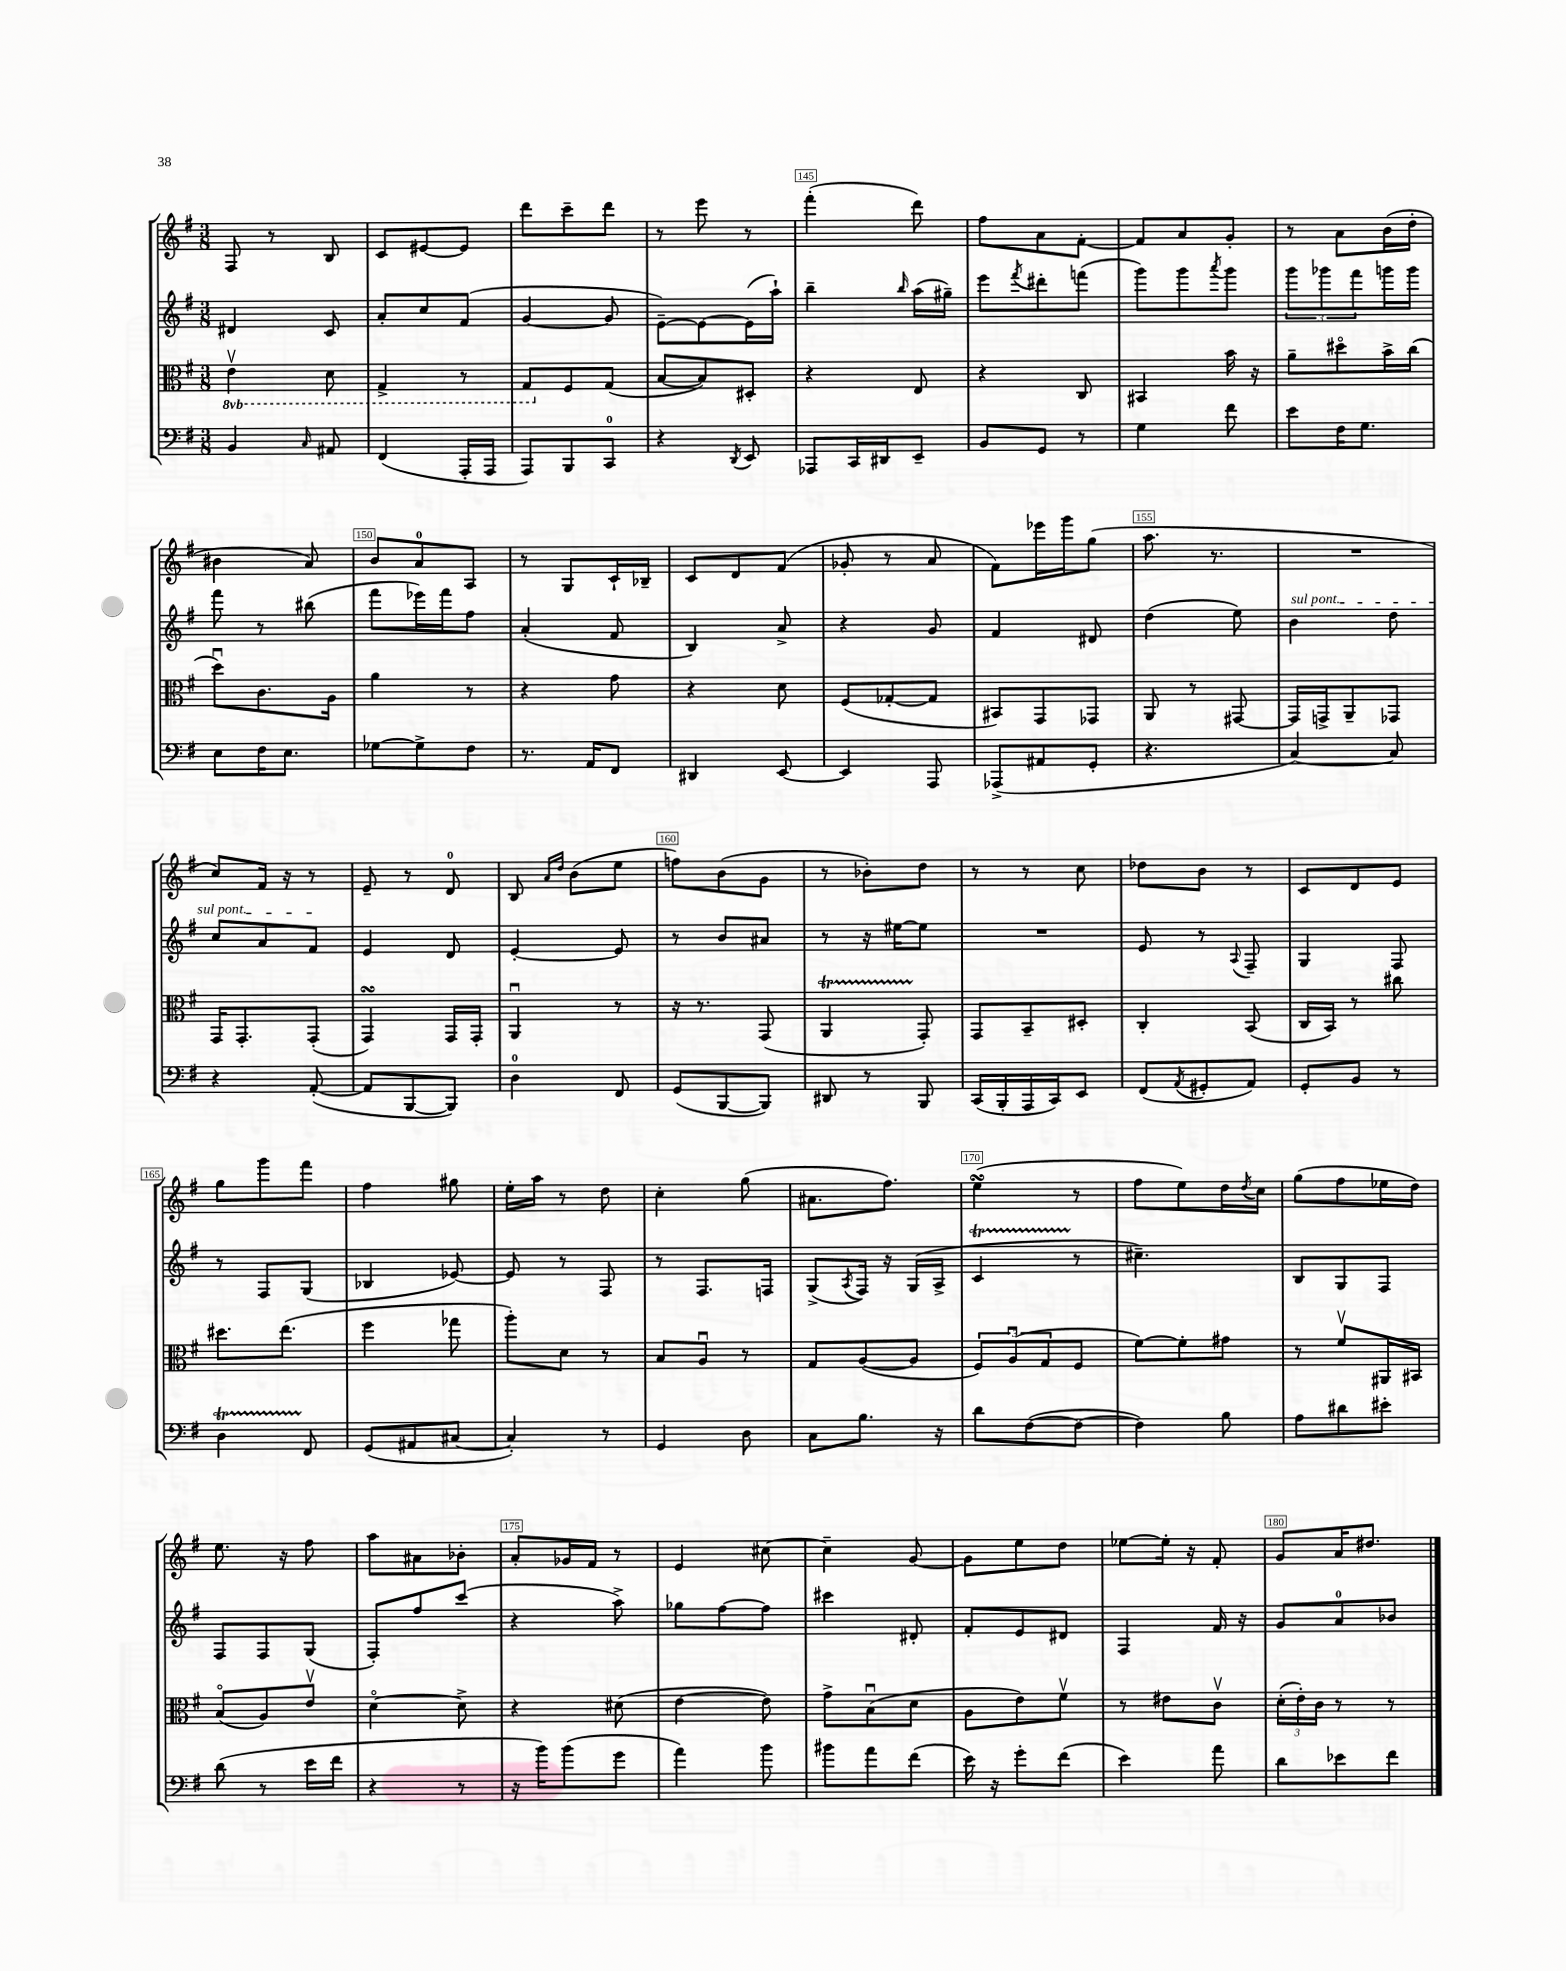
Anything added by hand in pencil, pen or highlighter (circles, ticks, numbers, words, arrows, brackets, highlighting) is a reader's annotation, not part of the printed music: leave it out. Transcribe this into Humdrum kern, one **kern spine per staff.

**kern	**kern	**kern	**kern
*staff4	*staff3	*staff2	*staff1
*clefF4	*clefC3	*clefG2	*clefG2
*k[f#]	*k[f#]	*k[f#]	*k[f#]
*M3/8	*M3/8	*M3/8	*M3/8
4BB	4Ev	4d#	8F#
.	.	.	8r
16qqC	.	.	.
8AA#	8D	8c	8B
=	=	=	=
(4FF#	4GG^	8a'	8c
.	.	8cc	[8e#
16AAA'	8r	(8f#	8e#]
16AAA	.	.	.
=	=	=	=
8AAA)	8GG	[4g	8ddd
8BBB	8F#	.	8ccc~
8CC	(8G	8g]	8ddd
=	=	=	=
4r	[8B	[8e~)	8r
.	8B])	8e_	8eee
8qDD	.	.	.
8EE	8D#'	(16e]	8r
.	.	16aa`)	.
=	=	=	=
8AAA-	4r	4bb~	(4fff#'
16CC	.	.	.
16DD#	.	.	.
.	.	16qqbb	.
8EE~	8E	(16aa	8ddd)
.	.	16gg#~)	.
=	=	=	=
8BB	4r	8eee	8ff#
.	.	8qfff#	.
8GG	.	8ddd#'	8a
8r	8C	(8fff	[8f#'
=	=	=	=
4G	4BB#	8ggg)	8f#]
.	.	8ggg	8a
.	.	8qaaa	.
8f#	16b	8ggg	8g'
.	16r	.	.
=	=	=	=
8e	8a~	12ggg	8r
.	.	12ggg-	.
16F#	8dd#o	.	8a
.	.	12fff#	.
8.G	.	.	.
.	16b^	16ggg	(16b
.	(16cc	16ggg	16dd'
=	=	=	=
8E	8ddu)	8fff#	4b#
16F#	8.c	8r	.
8.E	.	.	.
.	.	(8bb#	8a)
.	16A	.	.
=	=	=	=
[8G-	4a	8fff#	8b
8G-^]	.	16eee-)	8a
.	.	16fff#	.
8F#	8r	8ff#	8A
=	=	=	=
8.r	4r	(4a'	8r
.	.	.	8G
16AA	.	.	.
8FF#	8g	8f#	16c`
.	.	.	16B-~
=	=	=	=
4DD#	4r	4B)	8c
.	.	.	8d
[8EE	8d	8a^	(8f#
=	=	=	=
4EE]	(8F#	4r	8g-'
.	[8G-'	.	8r
8AAA	8G-]	8g	8a
=	=	=	=
(8AAA-^	8BB#)	4f#	8f#)
8AA#	8GG	.	16eee-
.	.	.	16ggg
8GG'	8GG-	8d#	(8gg
=	=	=	=
4.r	8AA	(4dd	8.aa
.	8r	.	.
.	.	.	8.r
.	[8GG#	8ee)	.
=	=	=	=
[4C)	16GG#]	4b	4.r
.	16GG^	.	.
.	8AA~	.	.
8C]	8GG-	8dd	.
=	=	=	=
4r	16GG	8cc	8cc)
.	8.GG'	.	.
.	.	8a	16f#
.	.	.	16r
([8AA'	(8GG'	8f#	8r
=	=	=	=
8AA]	4GG)	4e	8e~
[8BBB	.	.	8r
8BBB])	16GG	8d	8d
.	16GG'	.	.
=	=	=	=
4D	4AAu	[4e'	8B
.	.	.	16qqa
.	.	.	16qqdd
.	.	.	(8b
8FF#	8r	8e]	8ee
=	=	=	=
(8GG	16r	8r	8ff)
.	8.r	.	.
[8BBB	.	8b	(8b
8BBB])	(8GG	8a#	8g
=	=	=	=
8DD#	4AA	8r	8r
8r	.	16r	8b-')
.	.	[16ee#	.
8BBB	8GG')	8ee#]	8dd
=	=	=	=
(16CC	8GG	4.r	8r
16BBB'	.	.	.
16AAA	8BB~	.	8r
16CC)	.	.	.
8EE	8D#'	.	8cc
=	=	=	=
(8FF#	4C'	8e	8dd-
8qAA	.	.	.
8GG#'	.	8r	8b
.	.	8qqA	.
8AA)	(8BB	8F#~	8r
=	=	=	=
8GG'	16C	4G	8c
.	16BB)	.	.
8BB	8r	.	8d
8r	8cc#	8F#	8e
=	=	=	=
4D	8.dd#	8r	8gg
.	.	8F#	8ggg
.	(8.ee	.	.
8FF#	.	(8G	8fff#
=	=	=	=
(8GG	4ff#	4B-	4ff#
8AA#	.	.	.
[8C#	8gg-	[8e-)	8gg#
=	=	=	=
4C#'])	8aa')	8e-]	16ee'
.	.	.	16aa
.	8d	8r	8r
8r	8r	8F#	8dd
=	=	=	=
4GG	8B	8r	4cc'
.	8Au	8.F#	.
8D	8r	.	(8gg
.	.	16F	.
=	=	=	=
8C	8G	(8G^	8.a#
.	.	8qA	.
8.B	([8A	16F#)	.
.	.	16r	8.ff#)
.	8A]	(16G	.
16r	.	16A^	.
=	=	=	=
8d	12F#)	4c	(4ee
.	(12Au	.	.
([8F#	.	.	.
.	12G	.	.
8F#_	8F#	8r	8r
=	=	=	=
4F#])	[8f#)	4.cc#~)	8ff#
.	8f#']	.	8ee)
8B	8g#	.	16dd
.	.	.	8qdd
.	.	.	16cc
=	=	=	=
8A	8r	8B	(8gg
8d#	8f#v	8G	8ff#
8e#'	16AA#	8F#	16ee-
.	16BB#	.	16dd)
=	=	=	=
(8d	(8Bo	8F#	8.ee
8r	8A)	8F#	.
.	.	.	16r
16e	8ev	(8G	8ff#
16f#	.	.	.
=	=	=	=
4r	[4do	8F#')	8aa
.	.	8ff#	8a#
8r	8d^]	(8ccc	8b-'
=	=	=	=
16r	4r	4r	8a'
16b)	.	.	.
(8b	.	.	16g-
.	.	.	16f#
8g	(8d#	8aa^)	8r
=	=	=	=
4a)	[4e	8gg-	4e
.	.	[8ff#	.
8b	8e])	8ff#]	[8cc#
=	=	=	=
8b#	8g^	4ccc#	4cc#~]
8a	(8Bu	.	.
(8f#	8d	8d#'	[8g
=	=	=	=
16e)	8A	8f#'	8g]
16r	.	.	.
8g'	8e)	8e	8ee
(8f#	8f#v	8d#	8dd
=	=	=	=
4e)	8r	4F#	[8ee-
.	8e#	.	16ee-']
.	.	.	16r
8a	8cv	16f#	8f#'
.	.	16r	.
=	=	=	=
8d	(24d'	8g	8g
.	24e')	.	.
.	24c	.	.
8e-	8r	8a	16a
.	.	.	8.dd#
8f#	8r	8b-	.
==	==	==	==
*-	*-	*-	*-
